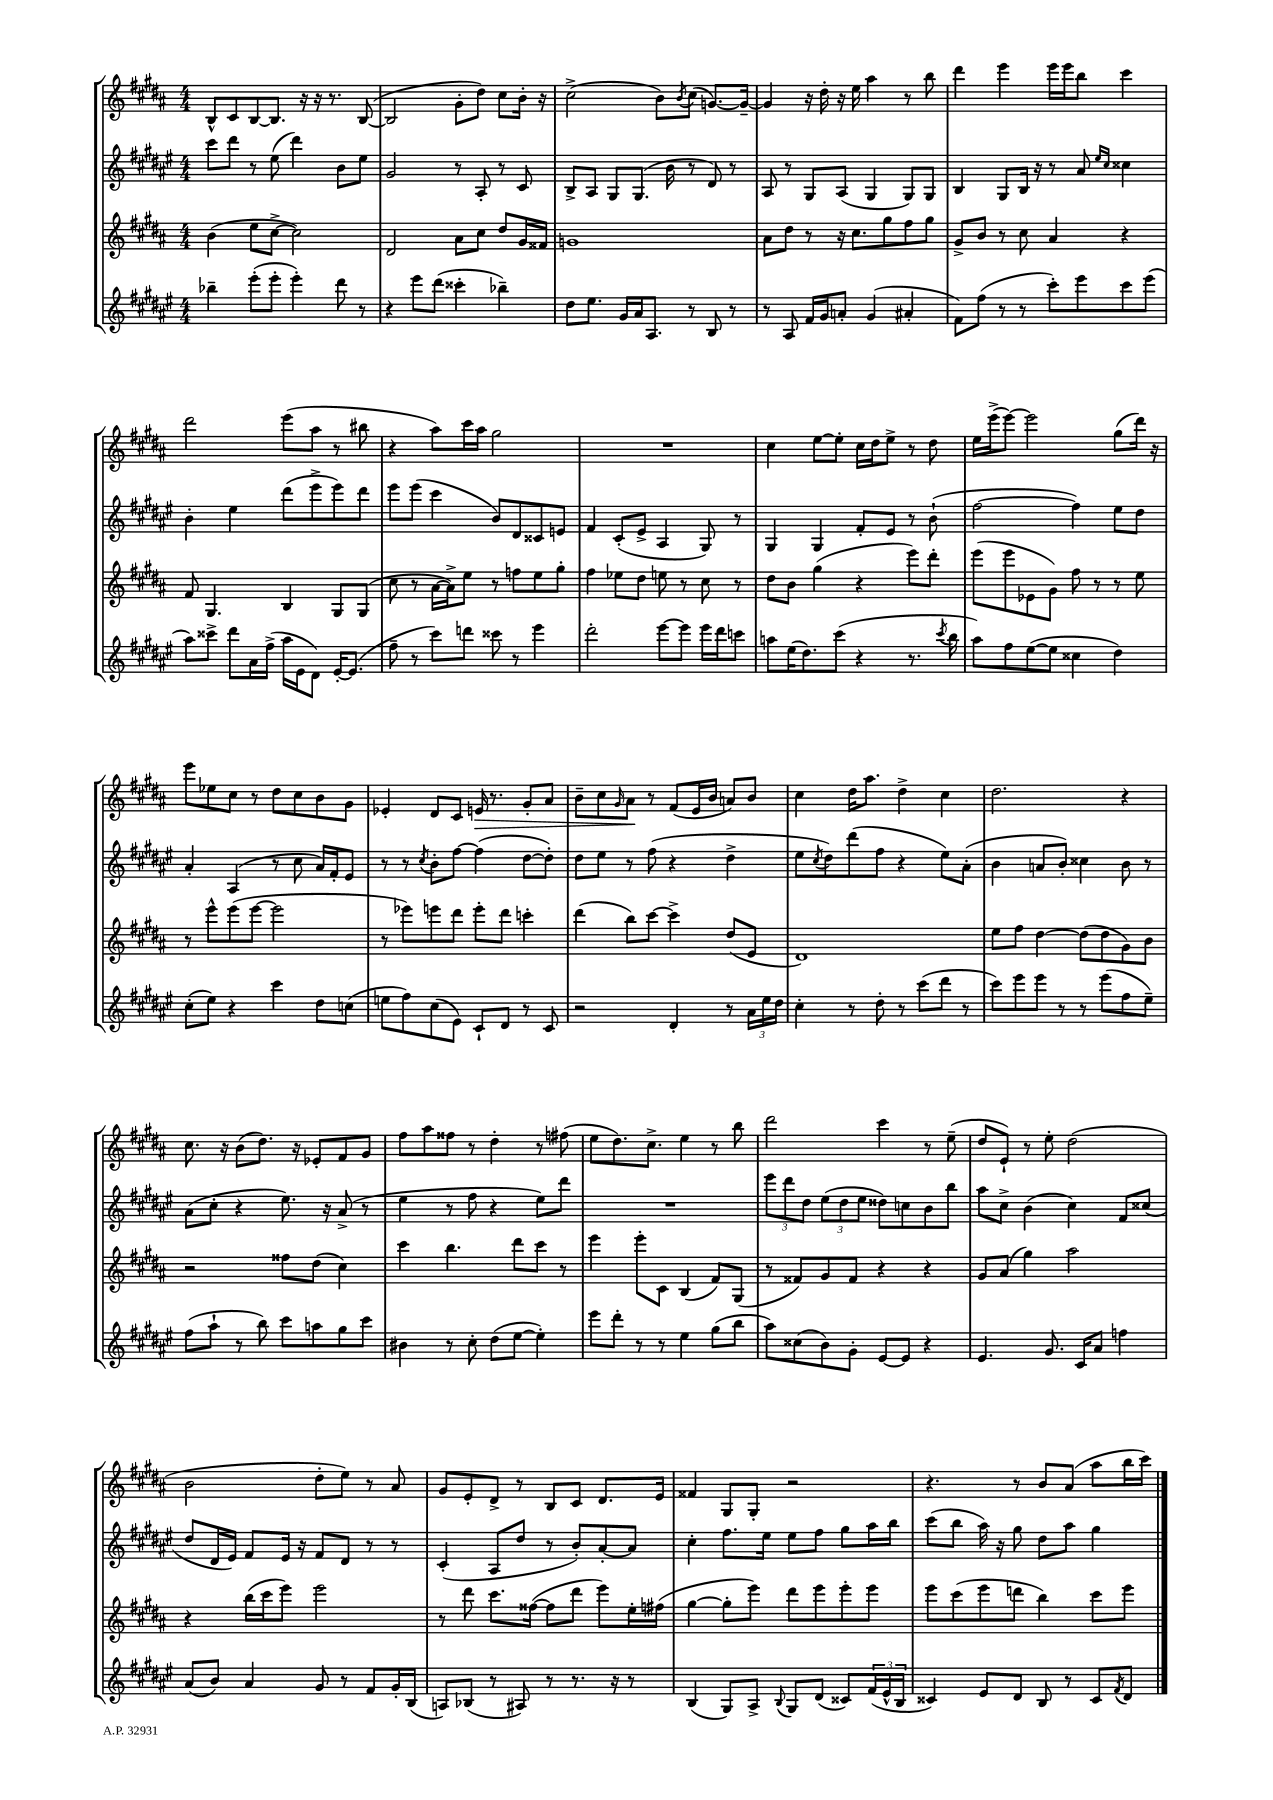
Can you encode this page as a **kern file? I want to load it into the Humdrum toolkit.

**kern	**kern	**kern	**kern	**dynam
*part4	*part3	*part2	*part1	*part1
*staff4	*staff3	*staff2	*staff1	*staff1
*clefG2	*clefG2	*clefG2	*clefG2	*
*k[f#c#g#d#a#e#]	*k[f#c#g#d#a#]	*k[f#c#g#d#a#e#]	*k[f#c#g#d#a#]	*
*M4/4	*M4/4	*M4/4	*M4/4	*
=15	=15	=15	=15	=15
4bb-X~\	(4b\	8ccc#\L	8B^^/L	.
.	.	8ddd#\J	8c#/	.
(8eee#'\L	8ee\L	8r	[8B/	.
8eee#'\J	[8cc#^\J	(8ee#\	8.B/J]	.
4eee#'\)	2cc#\])	4ddd#\)	.	.
.	.	.	16r	.
.	.	.	16r	.
.	.	.	8.r	.
8ddd#\	.	8b\L	.	.
8r	.	8ee#\J	([8B/	.
=16	=16	=16	=16	=16
4r	2d#/	2g#/	2B/]	.
8eee#\L	.	.	.	.
(8ddd#\J	.	.	.	.
4ccc##X'\	8a#\L	8r	8g#'\L	.
.	8cc#\J	8A#'/	8dd#\J)	.
4bb-X~\)	8dd#/L	8r	8cc#\L	.
.	16g#/L	8c#/	16b'\Jk	.
.	16f##X/JJ	.	16r	.
=17	=17	=17	=17	=17
8dd#\L	1gn	8B^/L	(2cc#^\	.
8.ee#\J	.	8A#/J	.	.
.	.	8G#/L	.	.
16g#/LL	.	.	.	.
16a#/J	.	(8.G#/J	.	.
8.A#/J	.	.	.	.
.	.	.	8b\L)	.
.	.	16b\	.	.
.	.	.	8qb/	.
8r	.	8r	(8cc#\J	.
8B/	.	8d#/)	[8.gn/L)	.
8r	.	8r	.	.
.	.	.	16g~/Jk_	.
=18	=18	=18	=18	=18
8r	8a#\L	8A#/	4g/]	.
8A#/	8dd#\J	8r	.	.
16f#/LL	8r	8G#/L	16r	.
16g#/J	.	.	16dd#'\	.
8an'/J	16r	(8A#/J	16r	.
.	8.cc#\L	.	16ee\	.
(4g#/	.	4G#/	4aa#\	.
.	8gg#\	.	.	.
4a#X'/	8ff#\	8G#/L)	8r	.
.	8gg#\J	8G#/J	8bb\	.
=19	=19	=19	=19	=19
8f#\L)	8g#^/L	4B/	4ddd#\	.
(8ff#\J	8b/J	.	.	.
8r	8r	8G#/L	4eee\	.
8r	8cc#\	16B/Jk	.	.
.	.	16r	.	.
8ccc#'\L)	4a#/	8r	16eee\LL	.
.	.	.	16eee\J	.
8eee#\	.	8a#/	8bb\J	.
.	.	16qqee#/LL	.	.
.	.	16qqcc#/JJ	.	.
8ccc#\	4r	4cc##X\	4ccc#\	.
(8eee#\J	.	.	.	.
!!LO:LB:g=z
=20	=20	=20	=20	=20
8aa#\L)	8f#/	4b'\	2ddd#\	.
8ccc##X^\J	4.G#/	.	.	.
8ddd#\L	.	4ee#\	.	.
16a#\L	.	.	.	.
(16ff#^\JJ	.	.	.	.
16aa#\LL	4B/	(8ddd#\L	(8eee\L	.
16e#\J	.	.	.	.
8d#\J)	.	8eee#^\	8aa#\J	.
[16e#'/KL	8G#/L	8eee#\)	8r	.
(8.e#/J]	.	.	.	.
.	(8G#/J	8ddd#\J	8bb#X\	.
=21	=21	=21	=21	=21
8ff#~\	8cc#\	8eee#\L	4r	.
8r	8r	(8eee#\J	.	.
8ccc#\L)	[16a#\LL	4ccc#\	8aa#\L)	.
.	16a#^\J])	.	.	.
8dddn\J	8ee\J	.	16ccc#\L	.
.	.	.	16aa#\JJ	.
8ccc##X\	8r	8b/L)	2gg#\	.
8r	8ffn\L	8d#/	.	.
4eee#\	8ee\	8c##X/	.	.
.	8gg#'\J	8en/J	.	.
=22	=22	=22	=22	=22
2ddd#'\	4ff#\	4f#/	1r	.
.	8ee-X\L	(8c#'/L	.	.
.	8dd#\J	8e#^/J	.	.
[8eee#\L	8een\	4A#/	.	.
8eee#\J]	8r	.	.	.
16eee#\LL	8cc#\	8G#/)	.	.
16ddd#\J	.	.	.	.
8cccn\J	8r	8r	.	.
=23	=23	=23	=23	=23
8aan\L	8dd#\L	4G#/	4cc#\	.
(16ee#\K	8b\J	.	.	.
8.dd#\)	.	.	.	.
.	(4gg#\	4G#/	[8ee\L	.
(8ccc#\J	.	.	8ee'\J]	.
4r	4r	8f#'/L	16cc#\LL	.
.	.	.	16dd#\J	.
.	.	8e#/J	8ee^\J	.
8.r	8eee\L)	8r	8r	.
.	8ddd#'\J	(8b`\	8dd#\	.
8qccc#/	.	.	.	.
16bb\	.	.	.	.
=24	=24	=24	=24	=24
8aa#\L)	(8eee\L	[2ff#\	16ee\LL	.
.	.	.	(16eee^\J	.
8ff#\	8eee\	.	[8eee\J)	.
([8ee#\	8e-X\	.	2eee\]	.
8ee#\J]	8g#\J)	.	.	.
4cc##X\	8ff#\	4ff#\])	.	.
.	8r	.	.	.
4dd#\)	8r	8ee#\L	(8gg#\L	.
.	8ee\	8dd#\J	16ddd#\Jk)	.
.	.	.	16r	.
!!LO:LB:g=z
=25	=25	=25	=25	=25
(8cc#'\L	8r	4a#'/	8eee\L	.
8ee#\J)	8eee^^\L	.	8ee-X\	.
4r	(8eee\	(4A#/	8cc#\J	.
.	[8eee\J	.	8r	.
4ccc#\	2eee\]	8r	8dd#\L	.
.	.	8cc#\	8cc#\	.
8dd#\L	.	16a#/LL)	8b\	.
.	.	16f#'/J	.	.
(8ccn\J	.	8e#/J	8g#\J	.
=26	=26	=26	=26	=26
8een\L	8r	8r	4e-X'/	.
8ff#\)	8eee-X\L)	8r	.	.
.	.	8qcc#/	.	.
(8cc#\	8eeen\	8b'\L	8d#/L	.
8e#\J)	8ddd#\J	[8ff#\J	8c#/J	.
!	!	!	!	!LO:HP:b
8c#`/L	8eee'\L	(4ff#\]	16en/	>
.	.	.	8.r	.
8d#/J	8ddd#\J	.	.	.
8r	4cccn'\	[8dd#\L	8g#'/L	.
8c#/	.	8dd#'\J])	8a#/J	.
=27	=27	=27	=27	=27
2r	(4ddd#\	8dd#\L	8b~\L	.
.	.	8ee#\J	8cc#\	.
.	.	.	16qqg#/	.
.	8bb\L)	8r	8a#\J	.
.	[8ccc#\J	(8ff#\	8r	]
4d#'/	4ccc#^\]	4r	(8f#/L	.
.	.	.	16e/L	.
.	.	.	16b/JJ	.
8r	(8dd#/L	4dd#^\	8an/L)	.
24a#\LL	8e/J	.	8b/J	.
24ee#\	.	.	.	.
24dd#\JJ	.	.	.	.
=28	=28	=28	=28	=28
4cc#'\	1d#)	8ee#\L	4cc#\	.
.	.	8qcc#/	.	.
.	.	8dd#\)	.	.
8r	.	(8ddd#\	16dd#\KL	.
.	.	.	8.aa#\J	.
8dd#'\	.	8ff#\J	.	.
8r	.	4r	4dd#^\	.
(8ccc#\L	.	.	.	.
8ddd#\J	.	8ee#\L)	4cc#\	.
8r	.	(8a#'\J	.	.
=29	=29	=29	=29	=29
8ccc#\L)	8ee\L	4b\	2.dd#\	.
8eee#\	8ff#\J	.	.	.
8eee#\J	[4dd#\	8an/L	.	.
8r	.	8b'/J)	.	.
8r	(8dd#\L]	4cc##X\	.	.
(8eee#\L	8dd#\	.	.	.
8ff#\	8g#\)	8b\	4r	.
8ee#~\J)	8b\J	8r	.	.
!!LO:LB:g=z
=30	=30	=30	=30	=30
(8ff#\L	2r	(8a#\L	8.cc#\	.
8aa#`\J	.	8cc#'\J	.	.
.	.	.	16r	.
8r	.	4r	(8b\L	.
8bb\)	.	.	8.dd#\J)	.
8ccc#\L	8ff##X\L	8.ee#\)	.	.
.	.	.	16r	.
8aan\	(8dd#\J	.	8e-X'/L	.
.	.	16r	.	.
8gg#\	4cc#\)	(8a#^/	8f#/	.
8ccc#\J	.	8r	8g#/J	.
=31	=31	=31	=31	=31
4b#X\	4ccc#\	4ee#\	8ff#\L	.
.	.	.	8aa#\	.
8r	4.bb\	8r	8ff##X\J	.
8cc#'\	.	8ff#\	8r	.
(8dd#\L	.	4r	4dd#'\	.
[8ee#\J	8ddd#\L	.	.	.
4ee#'\])	8ccc#\J	8ee#\L)	8r	.
.	8r	8ddd#\J	(8ff#X\	.
=32	=32	=32	=32	=32
8eee#\L	4eee\	1r	8ee\L	.
8ddd#'\J	.	.	8.dd#\)	.
8r	8eee'\L	.	.	.
.	.	.	8.cc#^\J	.
8r	8c#\J	.	.	.
4ee#\	(4B/	.	4ee\	.
(8gg#\L	8f#/L)	.	8r	.
8bb\J	(8G#/J	.	8bb\	.
=33	=33	=33	=33	=33
8aa#\L)	8r	12eee#\L	2ddd#\	.
.	.	12ddd#\	.	.
(8cc##X\	8f##X/L)	.	.	.
.	.	12dd#\J	.	.
8b\)	8g#/	(12ee#\L	.	.
.	.	12dd#\	.	.
8g#'\J	8f##/J	.	.	.
.	.	12ee#\J	.	.
[8e#/L	4r	8dd##X\L)	4ccc#\	.
8e#/J]	.	8ccn\	.	.
4r	4r	8b\	8r	.
.	.	8bb\J	(8ee~\	.
=34	=34	=34	=34	=34
4.e#/	8g#/L	8aa#\L	8dd#/L	.
.	(8a#/J	8cc#^\J	8e`/J)	.
.	4gg#\)	(4b\	8r	.
8.g#/	.	.	8ee'\	.
.	2aa#\	4cc#\)	(2dd#\	.
16c#/KL	.	.	.	.
8a#/J	.	.	.	.
4ffn\	.	8f#/L	.	.
.	.	(8cc##X/J	.	.
!!LO:LB:g=z
=35	=35	=35	=35	=35
(8a#/L	4r	8dd#/L	2b\	.
8b/J)	.	16d#/L	.	.
.	.	16e#/JJ)	.	.
4a#/	(16bb\LL	8f#/L	.	.
.	16ccc#\J	.	.	.
.	8eee\J)	16e#/Jk	.	.
.	.	16r	.	.
8g#/	2eee\	8f#/L	8dd#'\L	.
8r	.	8d#/J	8ee\J)	.
8f#/L	.	8r	8r	.
16g#'/L	.	8r	8a#/	.
(16B/JJ	.	.	.	.
=36	=36	=36	=36	=36
8An/L)	8r	(4c#'/	8g#/L	.
(8B-X/J	8ddd#\	.	8e'/	.
8r	8.ccc#\L	8A#/L	8d#^/J	.
8A#X/)	.	8dd#/J	8r	.
.	([16ff##X\Jk	.	.	.
8r	8ff##\L]	8r	8B/L	.
8.r	8ddd#\J	8b'/L)	8c#/J	.
.	8eee\L)	[8a#'/	8.d#/L	.
16r	.	.	.	.
8r	16ee'\L	8a#/J]	.	.
.	(16ff#X\JJ	.	16e/Jk	.
=37	=37	=37	=37	=37
(4B/	[4gg#\	4cc#'\	4f##X/	.
8G#/L)	8gg#'\L]	8.ff#\L	8G#/L	.
8A#^/J	8eee\J)	.	8G#'/J	.
.	.	16ee#\Jk	.	.
8qqB/	.	.	.	.
8G#/L	8ddd#\L	8ee#\L	2r	.
(8d#/J	8eee\	8ff#\J	.	.
8c##X/L)	8eee'\	8gg#\L	.	.
(24f#/L	8eee\J	16aa#\L	.	.
24e#^^/	.	.	.	.
.	.	16bb\JJ	.	.
24B/JJ	.	.	.	.
=38	=38	=38	=38	=38
4c##X/)	8eee\L	(8ccc#\L	4.r	.
.	(8ccc#\	8bb\J	.	.
8e#/L	8eee\	16aa#\)	.	.
.	.	16r	.	.
8d#/J	8dddn\J	8gg#\	8r	.
8B/	4bb\)	8dd#\L	8b/L	.
8r	.	8aa#\J	(8a#/J	.
8c##/L	8ccc#\L	4gg#\	8aa#\L	.
8qf#/	.	.	.	.
8d#/J	8eee\J	.	16bb\L	.
.	.	.	16ccc#\JJ)	.
==	==	==	==	==
*-	*-	*-	*-	*-
